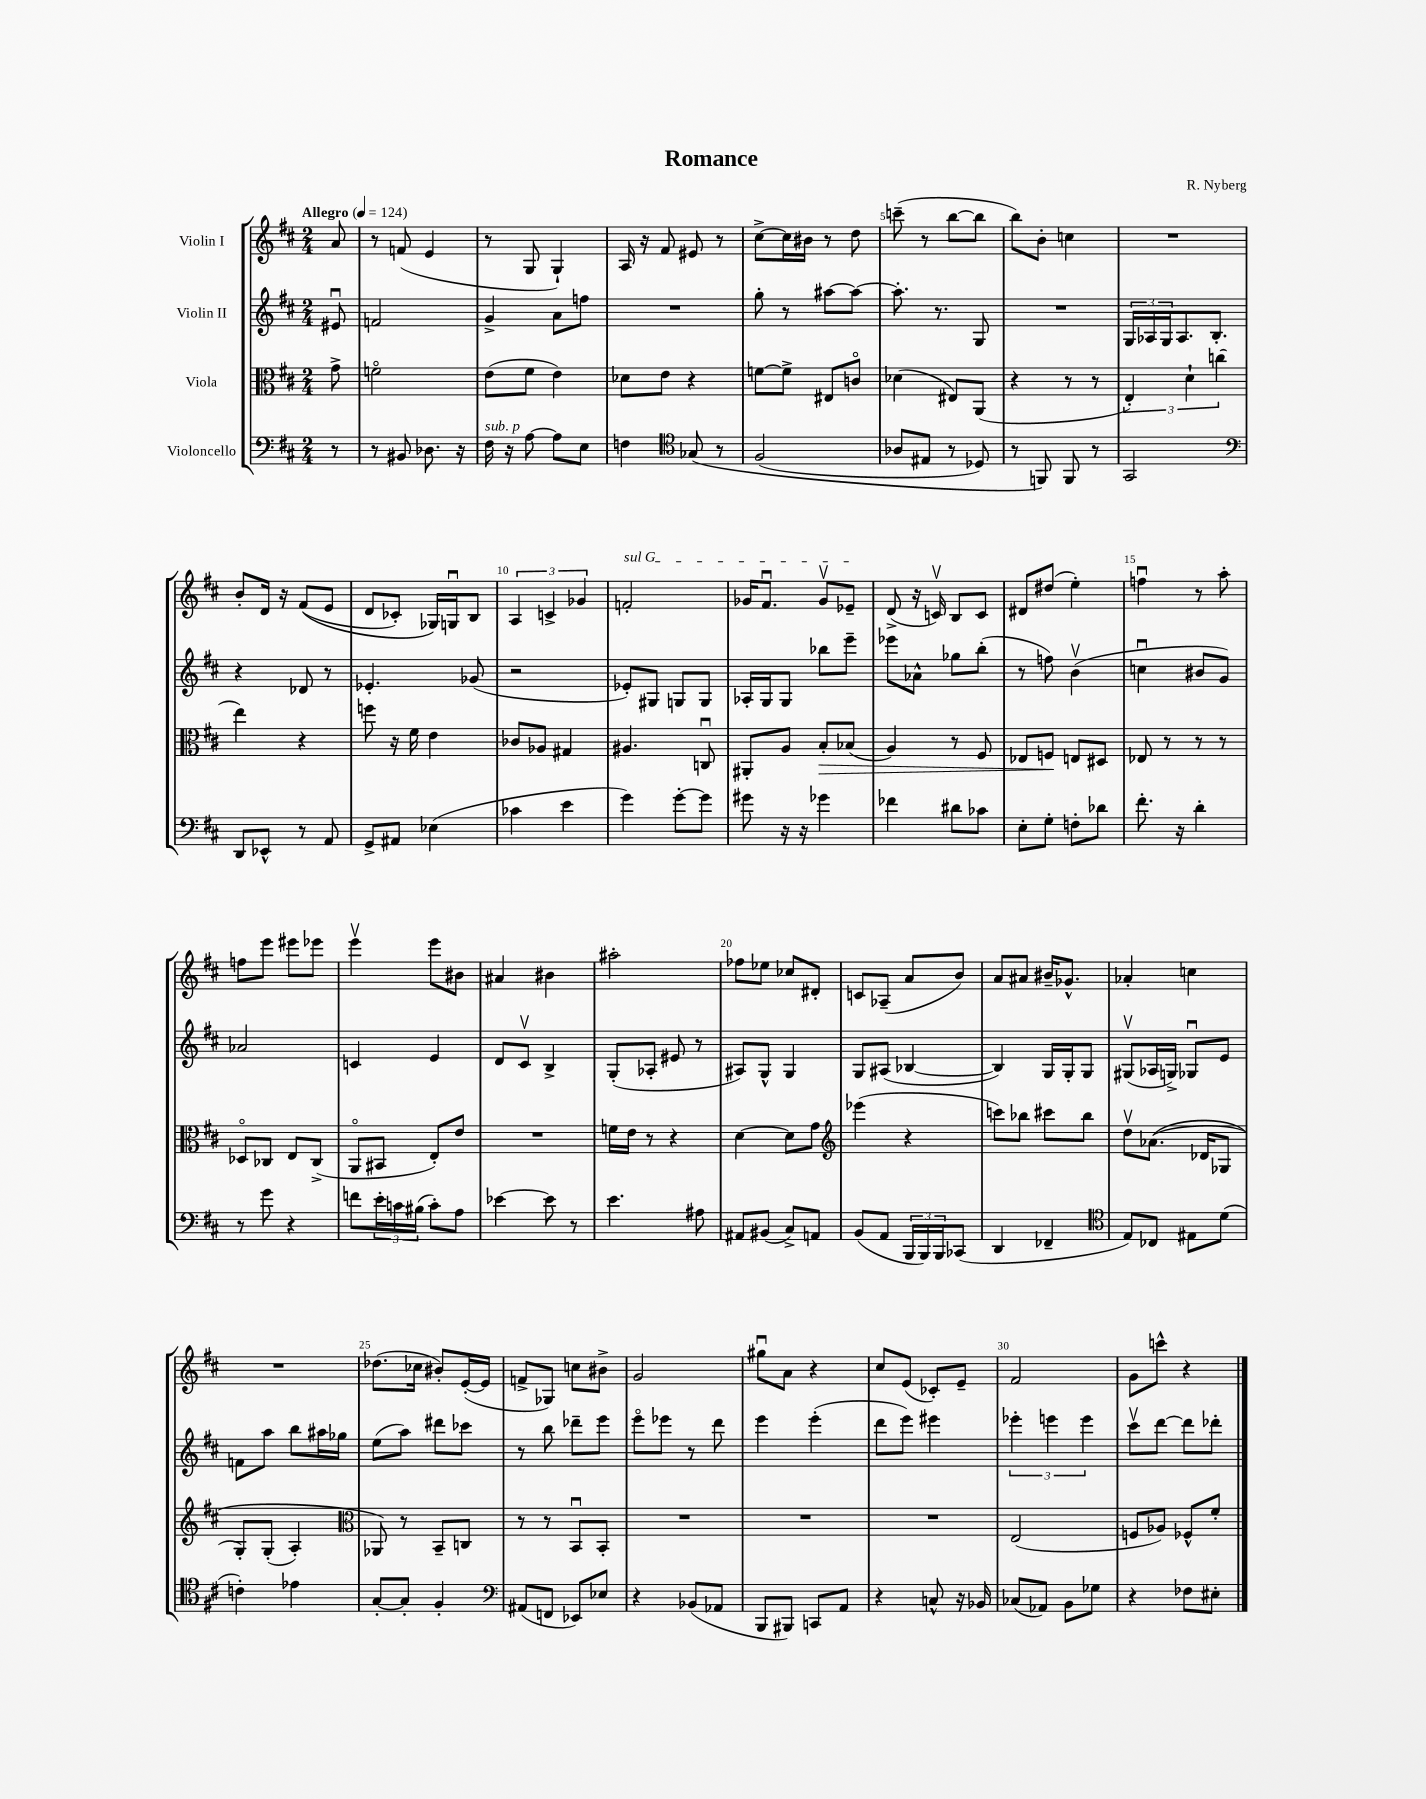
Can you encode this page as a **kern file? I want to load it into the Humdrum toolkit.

**kern	**kern	**kern	**kern
*staff4	*staff3	*staff2	*staff1
*clefF4	*clefC3	*clefG2	*clefG2
*k[f#c#]	*k[f#c#]	*k[f#c#]	*k[f#c#]
*M2/4	*M2/4	*M2/4	*M2/4
*MM124	*MM124	*MM124	*MM124
8r	8g^\	8e#u/	8a/
=	=	=	=
8r	2fo\	2f/	8r
8BB#/	.	.	(8f/
8.D-\	.	.	4e/
16r	.	.	.
=	=	=	=
16F#\	(8e\L	4g^/	8r
16r	.	.	.
[8A\	8f#\J	.	8G/
8A\]L	4e\)	8a\L	4G`/)
8E\J	.	8ff\J	.
=	=	=	=
4F\	8d-\L	2r	16A/
.	.	.	16r
.	8e\J	.	8f#/
*clefC4	*	*	*
&(8G-/	4r	.	8e#/
8r	.	.	8r
=	=	=	=
(2F#/	[8f\L	8gg'\	[8cc#^\L
.	8f^\]J	8r	16cc#\]L
.	.	.	16b#\JJ
.	8E#/L	[8aa#\L	8r
.	8co/J	8aa#\_J	8dd\
=	=	=	=
8A-/L	(4d-\	8.aa#'\]	(8ccc~\
8E#/J	.	.	8r
.	.	8.r	.
8r	8E#/L)	.	[8bb\L
8D-/)	(8AA/J	8G/	8bb\]J
=	=	=	=
8r	4r	2r	8bb\L)
8FF/&)	.	.	8b'\J
8FF/	8r	.	4cc\
8r	8r	.	.
=	=	=	=
2GG/	6E'/)	24G/LL	2r
.	.	24A-/	.
.	.	24G/J	.
.	.	8.A-/	.
.	6d`\	.	.
.	.	8.B'/J	.
.	(6cc\	.	.
=	=	=	=
*clefF4	*	*	*
8DD/L	4ee\)	4r	8b'/L
8EE-^^/J	.	.	16d/Jk
.	.	.	16r
8r	4r	8d-/	&((8f#/L
8AA/	.	8r	8e/J
=	=	=	=
8GG^/L	8ff\	4.e-'/	8d/L
8AA#/J	16r	.	8c-'/J)
.	16f#\	.	.
(4E-\	4e\	.	16G-/LL&)
.	.	.	16Gu/J
.	.	(8g-/	8B/J
=	=	=	=
4c-\	8c-/L	2r	6A/
.	8A-/J	.	.
.	.	.	6c^/
4e\	4G#/	.	.
.	.	.	6g-/
=	=	=	=
4g\)	4.A#/	8e-'/L)	2f'/
.	.	8G#/J	.
[8g'\L	.	8G/L	.
8g\]J	8Cu/	8G/J	.
=	=	=	=
8g#\	8AA#'/L	16A-'/LL	16g-/LK
.	.	16G/J	8.f#u/J
16r	8A/J	8G/J	.
16r	.	.	.
4g-\	8B'/L	8bb-\L	8g-v/L
.	(8B-/J	8eee~\J	8e-~/J
=	=	=	=
4f-\	4A/)	8eee-\L	(8d^/
.	.	8a-^^\J	16r
.	.	.	16cv/)
8d#\L	8r	8gg-\L	8B/L
8c-\J	8F#/	(8bb'\J	8c/J
=	=	=	=
8E'\L	8E-/L	8r	8d#/L
8G'\J	8F/J	8ff\)	(8dd#/J
8F'\L	8E/L	(4bv\	4ee'\)
8d-\J	8D#/J	.	.
=	=	=	=
8.f#'\	8E-/	4ccu\	4ffu\
.	8r	.	.
16r	.	.	.
4d'\	8r	8b#/L	8r
.	8r	8g/J)	8aa'\
=	=	=	=
8r	8D-o/L	2a-/	8ff\L
8g\	8C-/J	.	8eee\J
4r	8E/L	.	8eee#\L
.	(8C-^/J	.	8eee-\J
=	=	=	=
8f\L	8AAo/L	4c/	4eeev\
24e'\L	8BB#/J	.	.
24c\	.	.	.
(24B#\JJ	.	.	.
8c'\L)	8E'/L)	4e/	8eee\L
8A\J	8e/J	.	8b#\J
=	=	=	=
[4e-\	2r	8d/L	4a#/
.	.	8c#v/J	.
8e-\]	.	4B^/	4b#\
8r	.	.	.
=	=	=	=
4.e\	16f\LL	(8G'/L	2aa#'\
.	16e\JJ	.	.
.	8r	8A-'/J	.
.	4r	8e#/	.
8A#\	.	8r	.
=	=	=	=
8AA#/L	[4d\	8A#/L)	8ff-\L
(8BB#/J	.	8G^^/J	8ee-\J
8C#^/L)	8d\]L	4G/	8cc-/L
8AA/J	8g\J	.	8d#'/J
=	=	=	=
*	*clefG2	*	*
(8BB/L	(4eee-\	8G/L	8c/L
8AA/J	.	(8A#/J	(8A-~/J
24BBB/LL	4r	[4B-/	8a/L
24BBB/)	.	.	.
24BBB/J	.	.	.
(8CC-/J	.	.	8b/J)
=	=	=	=
4DD/	8ccc\L)	4B-/])	8a/L
.	8bb-\J	.	8a#/J
4FF-~/	8ccc#\L	16G/LL	16b#~/LK
.	.	16G'/J	8.g-^^/J
.	8bb-\J	8G/J	.
=	=	=	=
*clefC4	*	*	*
8E/L)	8ddv\L	(8G#v/L	4a-'/
8C-/J	&((8.a-\J	16A-/L	.
.	.	16G^/JJ)	.
8E#\L	.	8G-u/L	4cc\
.	16d-/LK	.	.
(8d\J	8G-/J	8e/J	.
=	=	=	=
4c'\)	8G'/L)	8f\L	2r
.	(8G'/J	8aa\J	.
4e-\	4A'/)	8bb\L	.
.	.	16aa#\L	.
.	.	16gg-\JJ	.
=	=	=	=
*	*clefC3	*	*
[8G'/L	8AA-/&)	(8ee\L	(8.dd-\L
8G'/]J	8r	8aa\J)	.
.	.	.	16cc-\Jk
4F#'/	8BB~/L	8ddd#\L	8b#'/L)
.	8C/J	8ccc-\J	([16e'/L
.	.	.	16e/]JJ
=	=	=	=
*clefF4	*	*	*
(8AA#/L	8r	8r	8f^/L
8FF/J	8r	8bb\	8G-/J)
8EE-/L)	8BBu/L	8ddd-~\L	8cc\L
8E-/J	8BB'/J	8eee\J	8b#^\J
=	=	=	=
4r	2r	8eeeo\L	2g/
.	.	8eee-\J	.
(8BB-/L	.	8r	.
8AA-/J	.	8ddd\	.
=	=	=	=
8BBB/L	2r	4eee\	8gg#u\L
8BBB#/J)	.	.	8a\J
8CC/L	.	(4eee'\	4r
8AA/J	.	.	.
=	=	=	=
4r	2r	8ddd\L	8cc#/L
.	.	8eee\J)	(8e/J
8C^^/	.	4eee#\	8c-'/L)
16r	.	.	8e~/J
16BB-/	.	.	.
=	=	=	=
(8C-/L	(2E/	6eee-'\	2f#/
8AA-/J)	.	.	.
.	.	6eee\	.
8BB\L	.	.	.
.	.	6eee\	.
8G-\J	.	.	.
=	=	=	=
4r	8F/L	8ccc#v\L	8g\L
.	8A-/J)	[8ddd\J	8ccc^^\J
8F-\L	8F-^^/L	8ddd\]L	4r
8E#'\J	8f#'/J	8ddd-'\J	.
==	==	==	==
*-	*-	*-	*-
